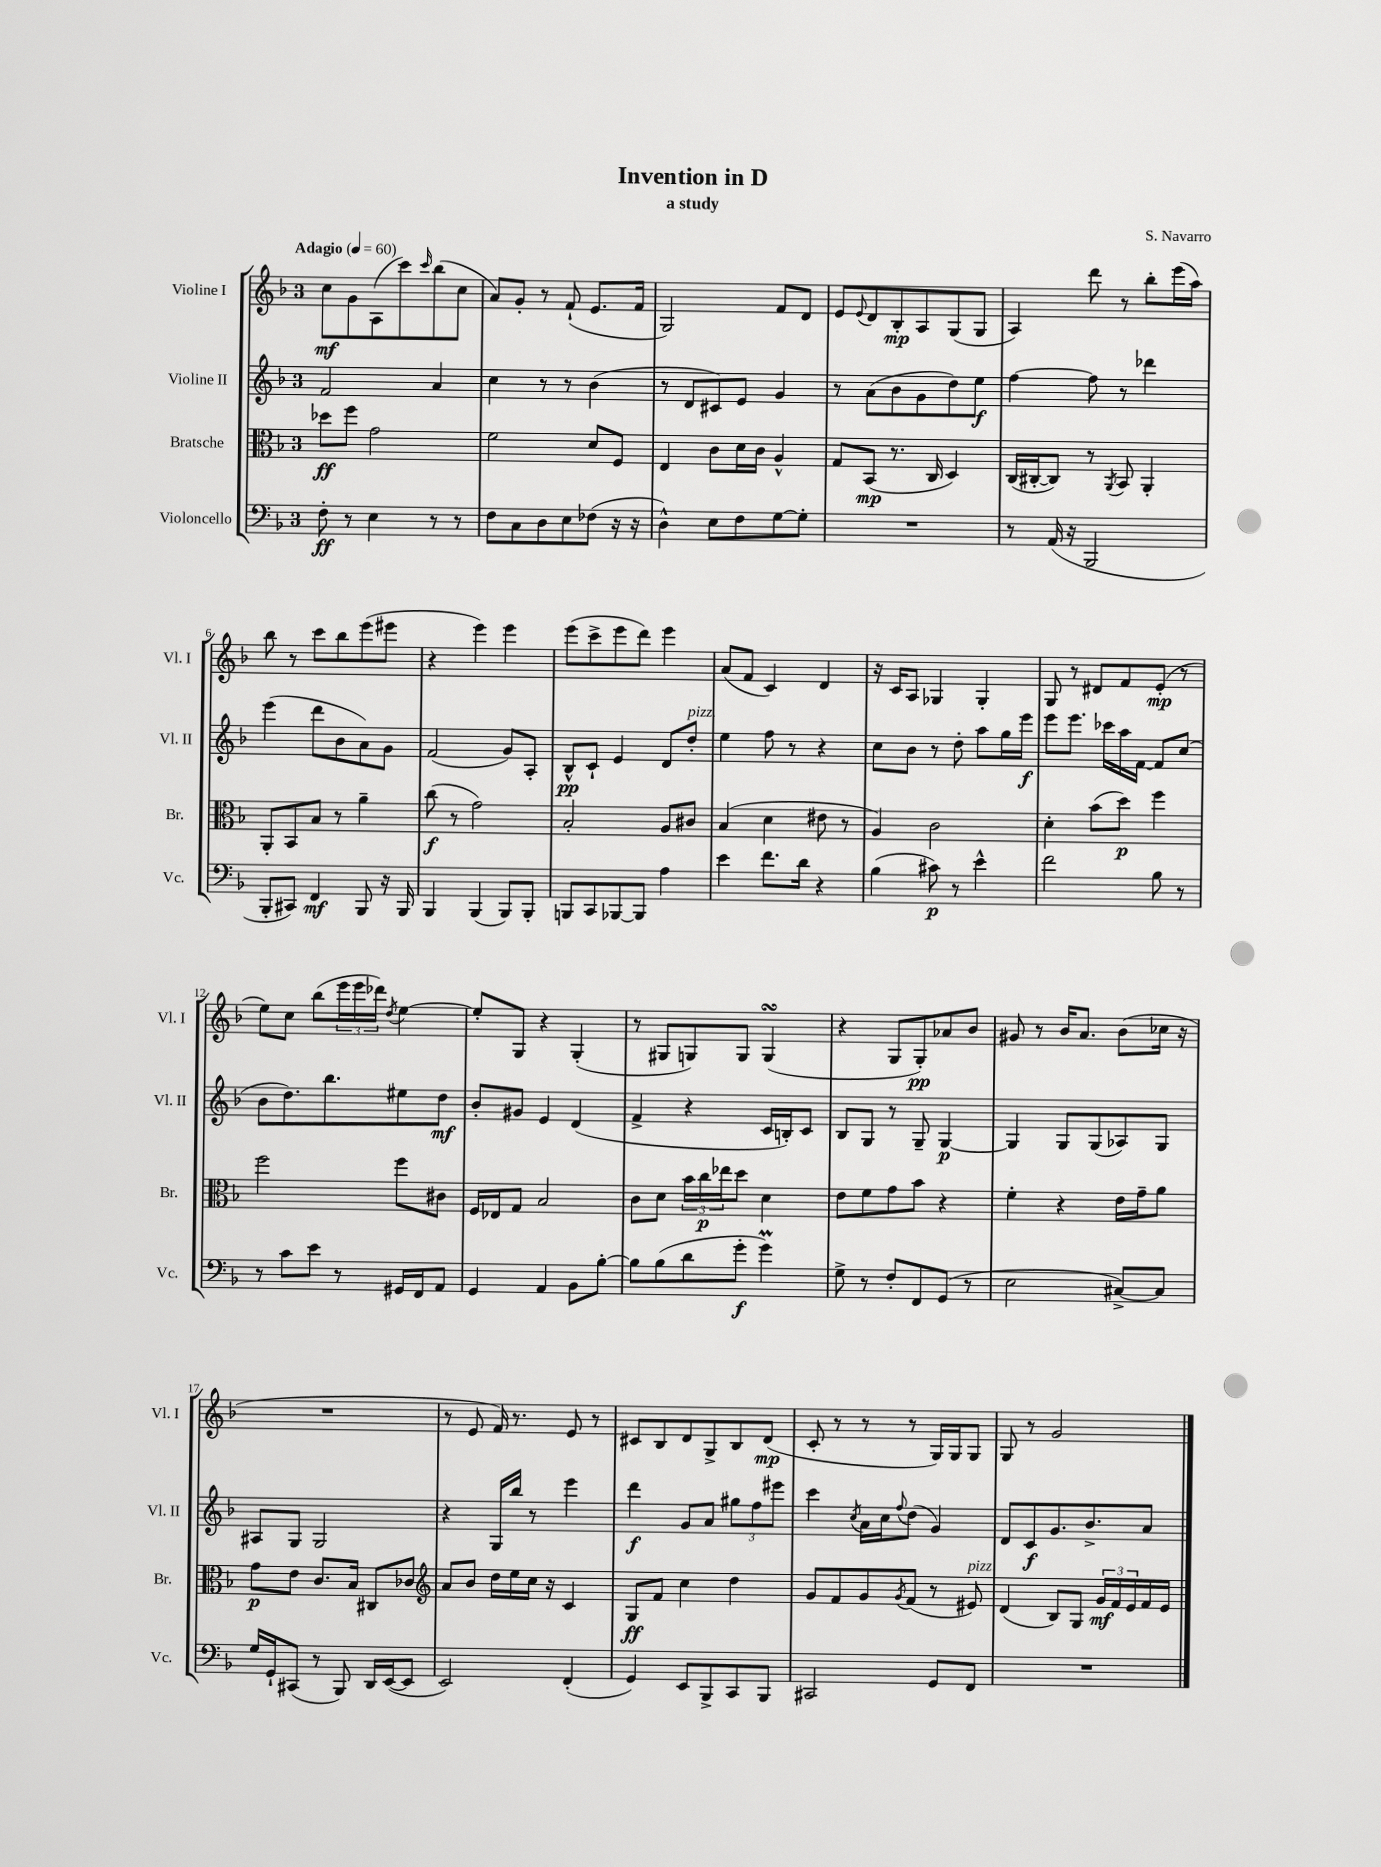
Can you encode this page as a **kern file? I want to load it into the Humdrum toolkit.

**kern	**kern	**kern	**kern
*staff4	*staff3	*staff2	*staff1
*clefF4	*clefC3	*clefG2	*clefG2
*k[b-]	*k[b-]	*k[b-]	*k[b-]
*M3/4	*M3/4	*M3/4	*M3/4
*MM60	*MM60	*MM60	*MM60
8F'	8dd-	2f	8cc
8r	8ff	.	8g
4E	2g	.	(8A
.	.	.	8ccc)
.	.	.	16qqccc
8r	.	4a	(8bb-
8r	.	.	8cc
=	=	=	=
8F	2f	4cc	8a)
8C	.	.	8g'
8D	.	8r	8r
8E	.	8r	(8f`
(8F-	8d	(4b-	8.e
16r	8F	.	.
16r	.	.	16f
=	=	=	=
4D^^)	4E	8r	2G)
.	.	8d	.
8E	8c	8c#)	.
8F	16d	8e	.
.	16c	.	.
[8G	4A^^	4g	8f
8G']	.	.	8d
=	=	=	=
2.r	8G	8r	8e
.	.	.	8qqe
.	(8BB-	(8a	8d
.	8.r	8b-	8B-'
.	.	8g	8A
.	16C	.	.
.	4D)	8dd)	(8G
.	.	8ee	8G
=	=	=	=
8r	(16C	[4ff	4A)
.	[16C#'	.	.
(16AA	8C#])	.	.
16r	.	.	.
2BBB-	8r	8ff]	8ddd
.	8qAA	.	.
.	8BB-	8r	8r
.	4AA'	4ddd-	8bb-'
.	.	.	(16eee
.	.	.	16aa)
=	=	=	=
8BBB-'	8AA'	(4eee	8bb-
8CC#)	8BB-	.	8r
4FF	8B-	8ddd	8ccc
.	8r	8b-	8bb-
8BBB-	4a~	8a)	(8eee
16r	.	8g	8eee#
16BBB-	.	.	.
=	=	=	=
4BBB-	(8cc	(2f	4r
.	8r	.	.
(4BBB-	2g)	.	4eee)
8BBB-)	.	8g)	4eee
8BBB-'	.	8A'	.
=	=	=	=
8BBB	2B-'	8B-^^	(8eee
8CC	.	8c`	8ccc^
[8BBB-	.	4e	8eee
8BBB-]	.	.	8ddd)
4A	8A	8d	4eee
.	8c#	8dd'	.
=	=	=	=
4e	(4B-	4ee	(8a
.	.	.	8f
8.f	4d	8ff	4c)
.	.	8r	.
16d	.	.	.
4r	8e#	4r	4d
.	8r	.	.
=	=	=	=
(4B-	4A)	8cc	16r
.	.	.	16c
.	.	8b-	8A
8c#)	2c	8r	4G-
8r	.	8dd'	.
4e^^	.	8aa	4G-'
.	.	16gg	.
.	.	16eee	.
=	=	=	=
2f	4d'	8eee	8G
.	.	8.eee	8r
.	(8b-	.	8d#
.	.	16ccc-	.
.	8dd)	16aa	8f
.	.	[16f	.
8B-	4ff	8f]	(8e'
8r	.	(8cc	8r
=	=	=	=
8r	2ff	8b-	8ee)
8c	.	8.dd)	8cc
8e	.	.	(8bb-
.	.	8.bb-	.
8r	.	.	24eee
.	.	.	24eee
.	.	.	24ddd-)
.	.	.	8qdd
16GG#	8ff	8ee#	[4ee
16FF	.	.	.
8AA	8c#	8dd	.
=	=	=	=
4GG	16F	8b-'	8ee']
.	16E-	.	.
.	8G	8g#	8G
4AA	2B-	4e	4r
8BB-	.	(4d	(4G'
[8B-'	.	.	.
=	=	=	=
8B-]	8c	4f^	8r
(8B-	8d	.	8G#
8d	24b-	4r	8G)
.	24cc	.	.
.	24ee-	.	.
8g'	8dd	.	8G
4g)	4d	16c	(4G
.	.	16B')	.
.	.	8c	.
=	=	=	=
8G^	8e	8B-	4r
8r	8f	8G	.
8F'	8g	8r	8G
8FF	8b-	8G~	8G')
(8GG	4r	[4G	8a-
8r	.	.	8b-
=	=	=	=
2E	4f'	4G]	8g#
.	.	.	8r
.	4r	8G	16b-
.	.	.	8.a
.	.	(8G	.
[8C#^)	16e	8A-)	(8b-
.	16g~	.	.
8C#]	8a	8G	16cc-
.	.	.	16r
=	=	=	=
16G	8g	8A#	2.r
16GG`	.	.	.
(8CC#	8e	8G	.
8r	8.c	2G	.
8BBB-)	.	.	.
.	16B-	.	.
16DD	8C#	.	.
([16EE	.	.	.
8EE]	8c-	.	.
=	=	=	=
*	*clefG2	*	*
2EE)	8a	4r	8r
.	8b-	.	8e
.	16dd	16G	16f)
.	16ee	16bb-	8.r
.	16cc	8r	.
.	16r	.	.
(4FF'	4c	4eee	8e
.	.	.	8r
=	=	=	=
4GG)	8G	4ddd	8c#
.	8f	.	8B-
8EE	4cc	8g	8d
8BBB-^	.	8a	8G^
8CC	4dd	12gg#	8B-
.	.	12ff	.
8BBB-	.	.	(8d
.	.	12eee#	.
=	=	=	=
2CC#	8g	4ccc	8c'
.	8f	.	8r
.	.	8qcc	.
.	8g	16a	8r
.	.	16cc	.
.	8qg	8qqff	.
.	(8f	(8dd	8r
8GG	8r	4g)	16G)
.	.	.	16G
8FF	8e#)	.	8G
=	=	=	=
2.r	(4d	8d	8G
.	.	8c	8r
.	8B-)	8.g	2g
.	8G	.	.
.	.	8.b-^	.
.	24g	.	.
.	24f	.	.
.	24e	.	.
.	16f	8a	.
.	16e	.	.
==	==	==	==
*-	*-	*-	*-
